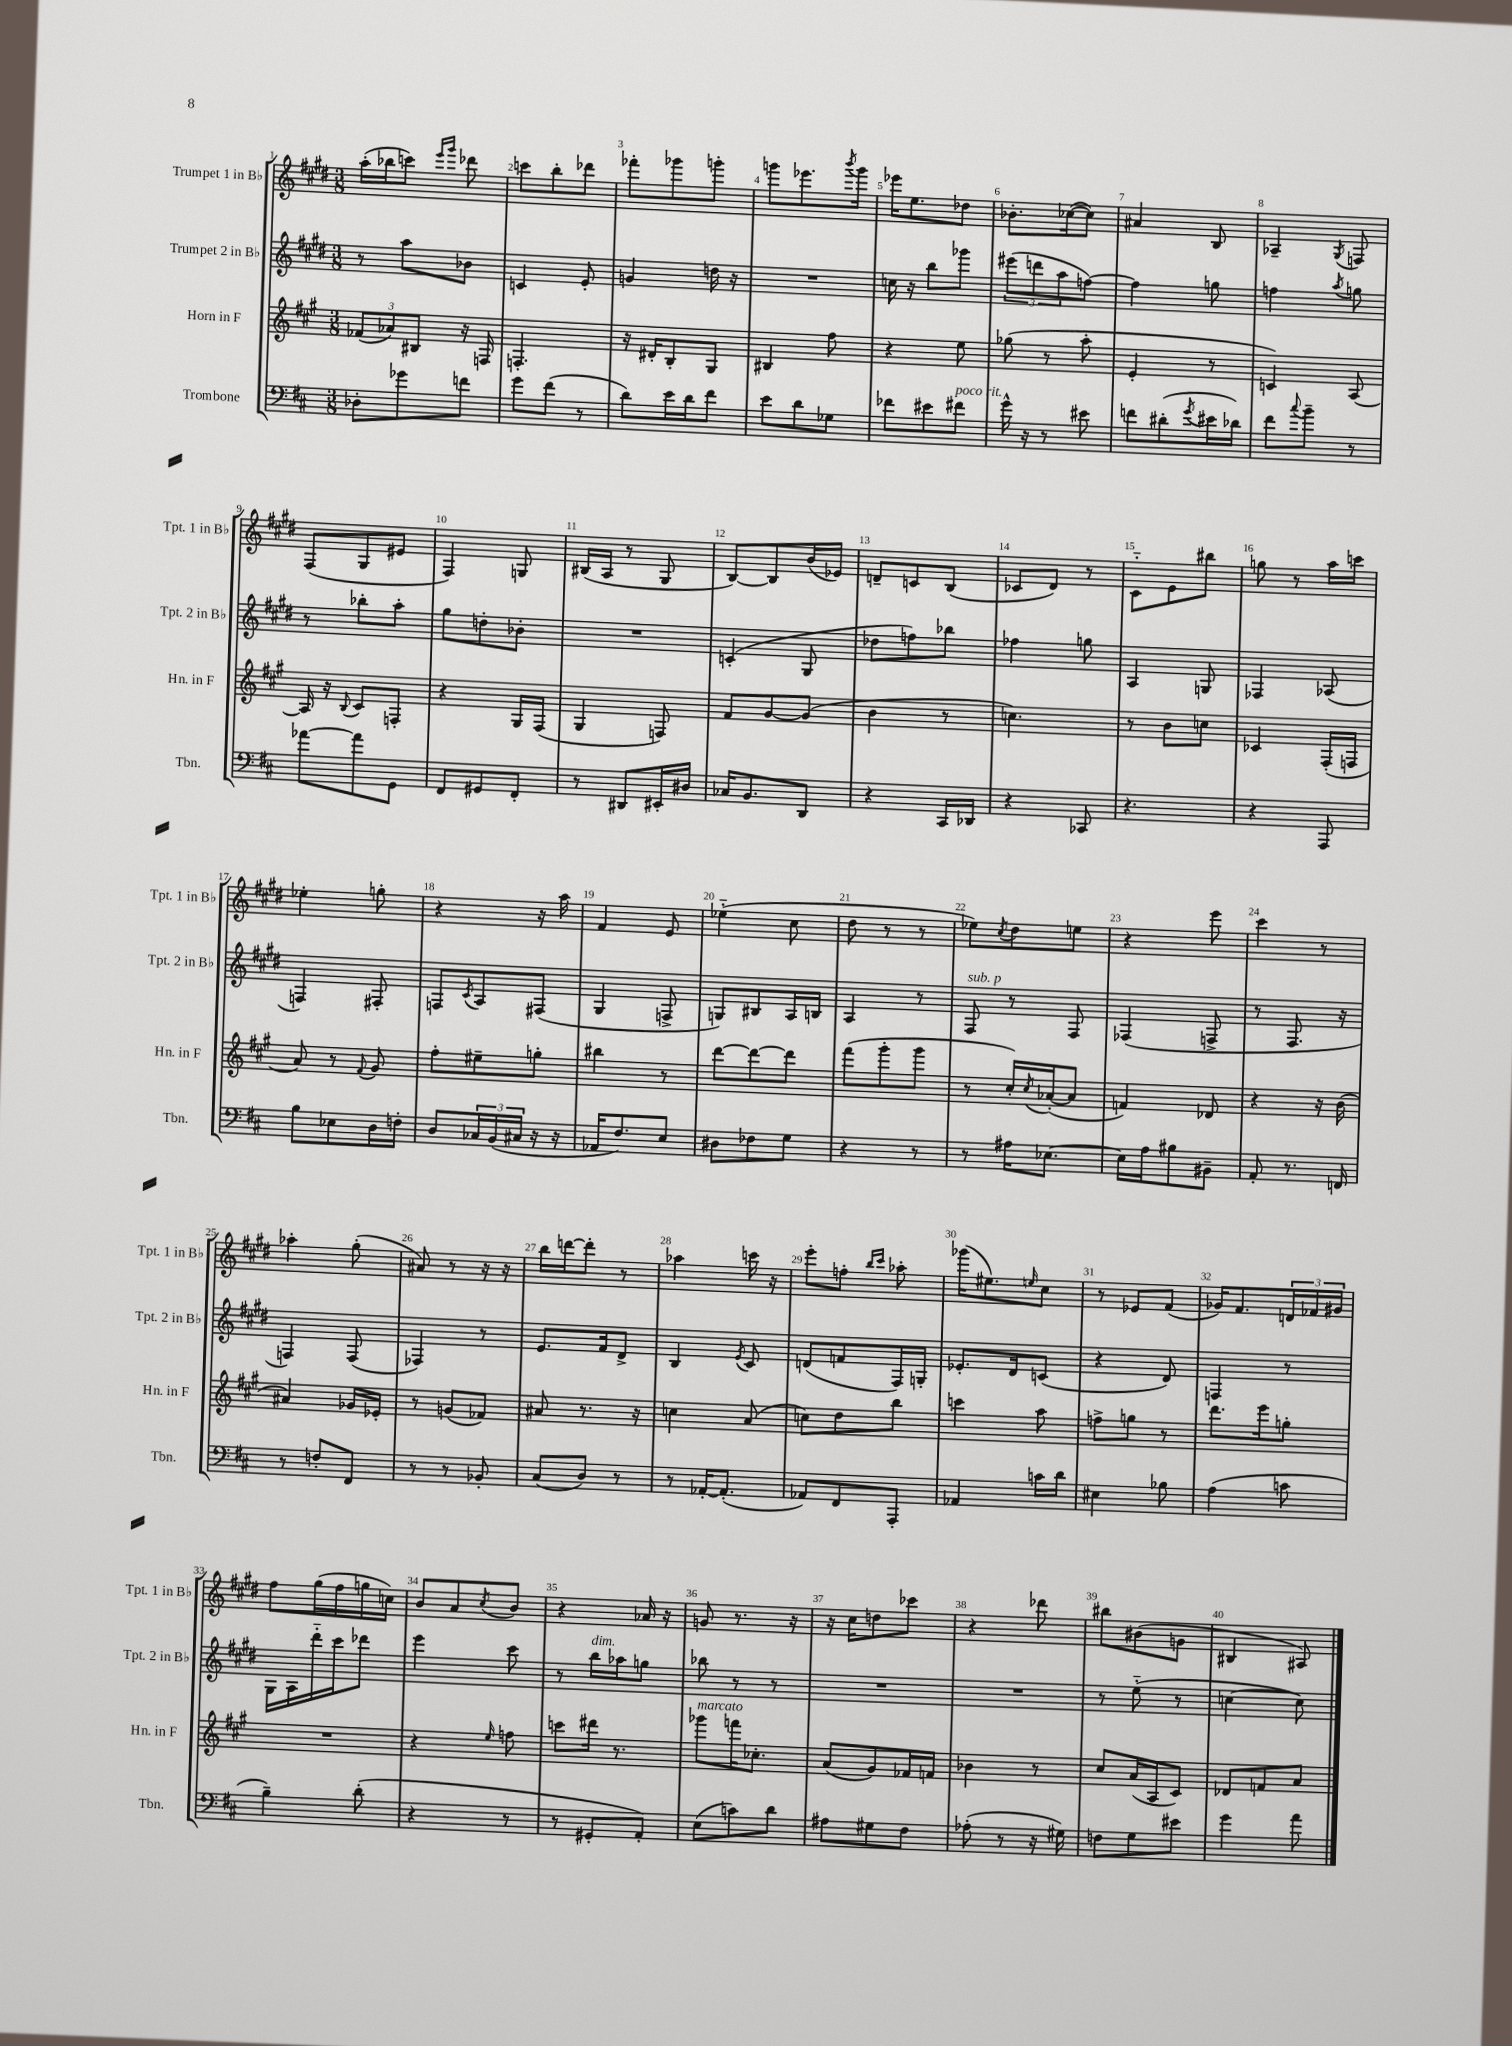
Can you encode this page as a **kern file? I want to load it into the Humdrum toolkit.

**kern	**kern	**kern	**kern
*staff4	*staff3	*staff2	*staff1
*clefF4	*clefG2	*clefG2	*clefG2
*k[f#c#]	*k[f#c#g#]	*k[f#c#g#d#]	*k[f#c#g#d#]
*M3/8	*M3/8	*M3/8	*M3/8
8D-'	(12f-	8r	(16aa'
.	.	.	16bb-
.	12a-)	.	.
8g-	.	8aa	8ccc)
.	12B#	.	.
.	.	.	16qqeee
.	.	.	16qqggg#
8f	16r	8b-	8ddd-
.	16F	.	.
=	=	=	=
8g	4.F'	4c	8ccc
(8f#	.	.	8bb'
8r	.	8e'	8ddd-
=	=	=	=
8d)	16r	4g	8fff-'
.	16d#'	.	.
16e	8B'	.	8ggg-
16d	.	.	.
8f#	8G#	16dd	8ggg'
.	.	16r	.
=	=	=	=
8e	4B#	4.r	8ggg
8d	.	.	8.eee-
8G-	8ff#	.	.
.	.	.	8qbbb
.	.	.	16ggg
=	=	=	=
8f-	4r	16cc	16eee-
.	.	16r	8.ee
8e#	.	8bb	.
8f#	8ee	8ggg-	8dd-
=	=	=	=
16g^^	(8gg-	(12eee#	8.b-'
16r	.	.	.
.	.	12ddd	.
8r	8r	.	.
.	.	12aa	.
.	.	.	([16cc-
8e#	8aa'	[8ff)	8cc-])
=	=	=	=
8f	4e'	4ff]	4a#
(8d#'	.	.	.
8qg	.	.	.
16e#	8r	8gg	8B
16d-)	.	.	.
=	=	=	=
8f#	4c)	4ff	4A-~
8qqcc#	.	.	.
8b~	.	.	.
.	.	8qaa	8qG#
8r	[8A	8gg	8F
=	=	=	=
[8a-	16A]	8r	(8F#
.	16r	.	.
.	8qqB	.	.
8a-]	8c#	8bb-'	8G#
8GG	8F'	8aa'	8e#
=	=	=	=
8FF#	4r	8gg#	4F#)
8GG#	.	8dd'	.
8FF#'	16G#	8b-'	8G
.	(16F#	.	.
=	=	=	=
8r	4G#	4.r	(16B#
.	.	.	16A
8DD#	.	.	8r
16EE#'	8F)	.	8G#
16D#	.	.	.
=	=	=	=
16C-	8f#	(4c'	[8B)
8.BB	.	.	.
.	[8g#	.	8B]
8DD	(8g#]	8G#	(16b
.	.	.	16e-)
=	=	=	=
4r	4b	8dd-	8d~
.	.	8ff)	8c
16CC#	8r	8bb-	(8B
16DD-	.	.	.
=	=	=	=
4r	4.cc)	4ff-	8c-
.	.	.	8d#)
8CC-	.	8gg	8r
=	=	=	=
4.r	8r	4A	8c#'~
.	8b	.	8e
.	8cc	8G	8bb#
=	=	=	=
4r	4c-	4F-	8gg
.	.	.	8r
8AAA	(16F#'	(8A-	16aa
.	16F	.	16ccc
=	=	=	=
8B	8a)	4F)	4ee-'
8E-	8r	.	.
.	8qqf#	.	.
16D	8g#	8F#'	8gg'
16F'	.	.	.
=	=	=	=
8D	8ff#'	8F	4r
.	.	8qc#	.
24C-	8ee#~	8A	.
(24BB	.	.	.
24C#	.	.	.
16r	8gg'	(8F#	16r
16r	.	.	16aa
=	=	=	=
16AA-	4bb#	4G#	4f#
8.F#)	.	.	.
8E	8r	8F^	8e
=	=	=	=
8D#	[8ddd	8G)	(4ee-'~
8F-	8ddd_	8B#	.
8G	8ddd]	16A	8cc#
.	.	16B	.
=	=	=	=
4r	(8fff#	4A	8dd#
.	8ggg#'	.	8r
8r	8ggg#	8r	8r
=	=	=	=
8r	8r	8F#	8ee-)
.	.	.	8qcc#
16A#	16cc#')	8r	8dd#
.	8qcc#	.	.
[8.E-	([16a-'	.	.
.	8a-]	8F#	8ee
=	=	=	=
16E-]	4f)	(4F-	4r
16A	.	.	.
8B#	.	.	.
8BB#~	8d-	8F^	8eee
=	=	=	=
8AA'	4r	8r	4ccc#
8.r	.	8.F#	.
.	16r	.	8r
16FF	(16b	16r	.
=	=	=	=
8r	4a#)	4F)	4aa-'
8F'	.	.	.
8FF#	16g-	(8F	(8gg#'
.	16e-'	.	.
=	=	=	=
8r	8r	4F-)	8a#)
8r	(8g	.	8r
8BB-'	8f-)	8r	16r
.	.	.	16r
=	=	=	=
(8C#	8a#	8.e	16bb
.	.	.	[16ddd
8D)	8.r	.	8ddd']
.	.	16f#	.
8r	.	8d#^	8r
.	16r	.	.
=	=	=	=
8r	4cc	4B	4aa-
[16AA-'	.	.	.
(8.AA-']	.	.	.
.	.	8qe	.
.	(8a	8c#	16ccc
.	.	.	16r
=	=	=	=
8AA-)	8cc)	(8d	8eee'
8FF#	8dd	8f	8ff'
.	.	.	16qqbb
.	.	.	16qqccc#
8AAA'	8bb	16F#)	8aa-'
.	.	16G'	.
=	=	=	=
4AA-	4ccc	8.e-'	(16ggg-
.	.	.	8.ee#)
.	.	16d#	.
.	.	.	16qqee
16c	8aa	(8c	8cc#
16d	.	.	.
=	=	=	=
4E#	8ff^	4r	8r
.	8gg	.	8e-
8B-	8r	8d#)	(8f#
=	=	=	=
(4A	8.ddd	4F	16g-)
.	.	.	8.f#
.	16eee	.	.
8c	8gg'	8r	24d
.	.	.	24f-
.	.	.	24g#
=	=	=	=
4B~)	4.r	16G#	8ff#
.	.	16A	.
.	.	16ddd#'~	(16gg#
.	.	16ccc#	16ff#
(8d'	.	8ddd-	16gg
.	.	.	16cc)
=	=	=	=
4r	4r	4eee	8b
.	.	.	8a
.	16qqee	.	8qcc#
8r	8ff	8ccc#	8b
=	=	=	=
8r	8ccc	8r	4r
8GG#'	16ddd#	16bb	.
.	8.r	16aa-	.
8AA')	.	8gg	16a-
.	.	.	16r
=	=	=	=
(8E	8ggg-	8bb-	8g
8c)	16fff	8r	8.r
.	8.cc-'	.	.
8d	.	8r	.
.	.	.	16r
=	=	=	=
8A#	(8a	4.r	16r
.	.	.	16cc#
8G#	8g#)	.	8dd
8F#	16f-	.	8ccc-
.	16f	.	.
=	=	=	=
(8A-'	4b-	4.r	4r
8r	.	.	.
16r	8r	.	8ddd-
16G#)	.	.	.
=	=	=	=
8F	8cc#	8r	8bb#
8G	(16a	(8ee'~	(8b#
.	16A	.	.
8e#	8c#)	8r	8g
=	=	=	=
4g	8d-	[4cc	4B#
.	8f	.	.
8a	8a	8cc])	8A#)
==	==	==	==
*-	*-	*-	*-
